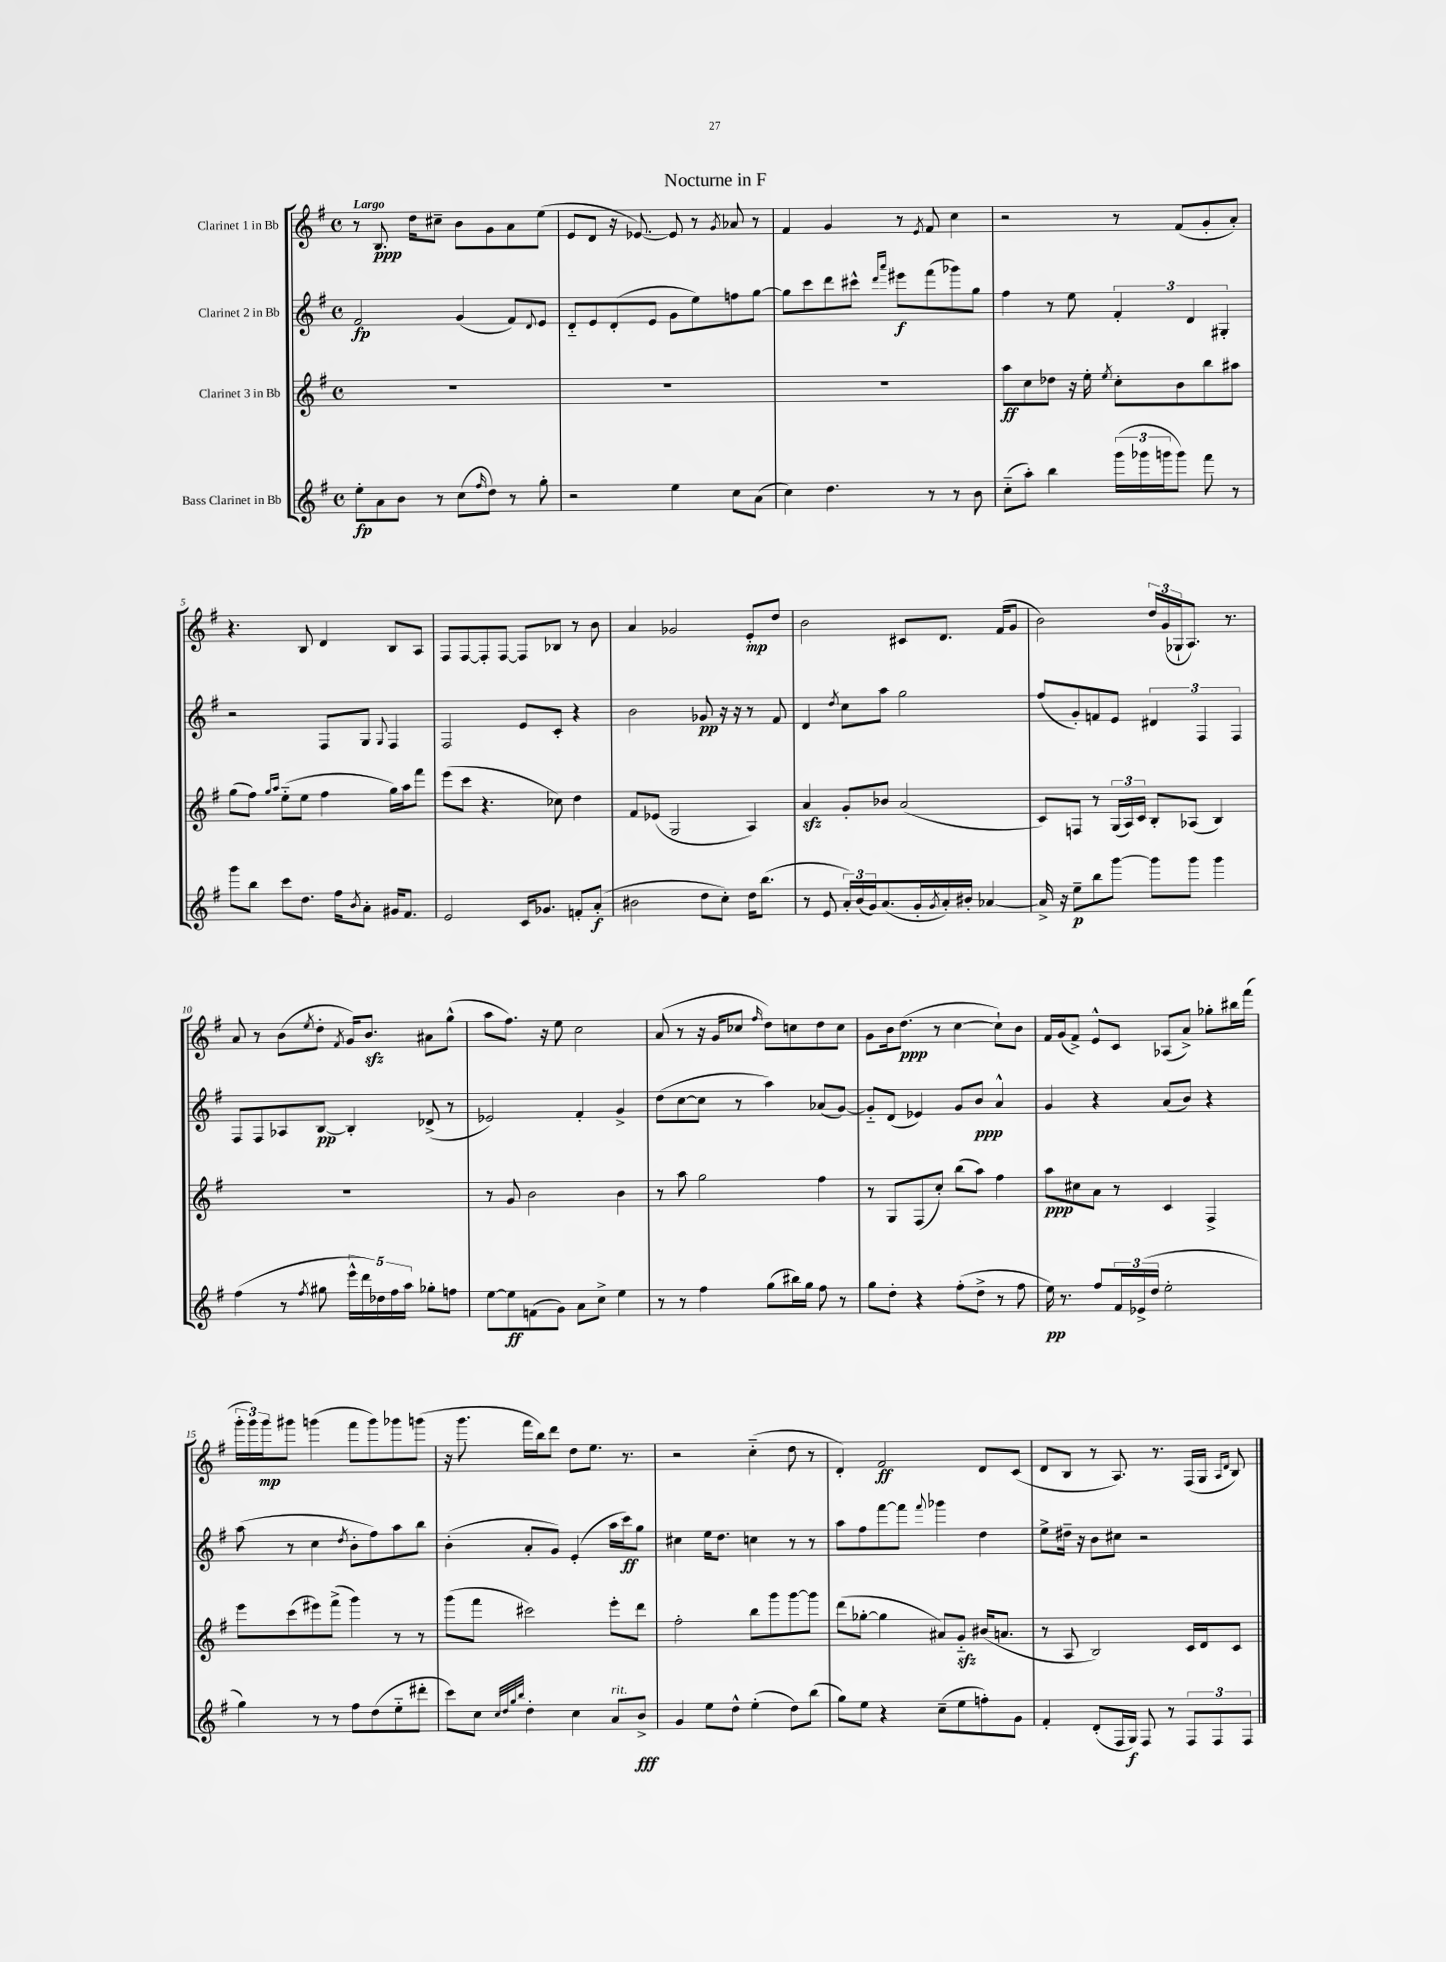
\header { title = "Nocturne in F" }
<<
\new StaffGroup <<
\new Staff = "s0" \with { instrumentName = "Clarinet 1 in Bb" } {
    \clef treble \key g \major \defaultTimeSignature \time 4/4 \tempo "Largo"
    r8 b8.\ppp d''16 cis''8-- b'8 g'8 a'8 e''8( |
    e'8 d'8 r16 ees'8.~) ees'8 r8 \acciaccatura { g'8 } aes'8 r8 |
    fis'4 g'4 r8 \acciaccatura { e'8 } fis'8 c''4 |
    r2 r8 fis'8( g'8-. a'8-.) |
    r4. b8 d'4 b8 a8 |
    fis8 fis8~ fis8-. fis8~ fis8 bes8 r8 b'8 |
    a'4 ges'2 e'8-.\mp d''8 |
    b'2 cis'8 d'8. fis'16( g'8 |
    b'2) \tuplet 3/2 { d''16 g'16( ges16-! } a8.) r8. |
    a'8 r8 b'8( \acciaccatura { e''8 } d''8-. \acciaccatura { fis'8 } g'16) b'8.\sfz ais'8 g''8-^( |
    a''8 fis''8.) r16 e''8 c''2 |
    a'8( r8 r16 g'16 ces''8 \grace { fis''16 } d''8) c''8 d''8 c''8 |
    g'8 b'16 d''8.\ppp( r8 c''4~ c''8-!) b'8 |
    fis'16 g'16( fis'8->) e'8-^ c'8 aes8( a'8->) ges''8-. bis''16 fis'''16( |
    \tuplet 3/2 { g'''16-. g'''16) g'''16\mp } gis'''8 g'''4( fis'''8 g'''8) ges'''8 g'''8( |
    r16 g'''8. fis'''16 b''16) d'''8 d''8 e''8. r8. |
    r2 c''4-_( d''8 r8 |
    d'4-.) fis'2\ff d'8 c'8( |
    d'8 b8 r8 a8.) r8. fis16( g16 \grace { a16 d'16 } b8) \bar "|." |
}
\new Staff = "s1" \with { instrumentName = "Clarinet 2 in Bb" } {
    \clef treble \key g \major \defaultTimeSignature \time 4/4
    fis'2\fp g'4( fis'8) \appoggiatura { d'8 } e'8 |
    d'8-_ e'8 d'8-.( e'8 g'8 e''8) f''8 g''8~ |
    g''8 c'''8 d'''8 cis'''8-^ \grace { d'''16 a'''16 } eis'''8\f fis'''8( ges'''8) g''8 |
    fis''4 r8 e''8 \tuplet 3/2 { fis'4-. d'4 gis4-. } |
    r2 fis8 g8 \appoggiatura { g8 } fis4 |
    fis2 e'8 c'8-. r4 |
    b'2 ges'8\pp r16 r16 r8 fis'8 |
    d'4 \acciaccatura { d''8 } c''8 a''8 g''2 |
    fis''8( g'8-.) f'8 e'8 \tuplet 3/2 { dis'4 fis4 fis4 } |
    fis8 fis8 aes8 b8~\pp b4-. des'8->( r8 |
    ees'2) fis'4-. g'4-> |
    d''8( c''8~ c''8 r8 a''4) aes'8( g'8~) |
    g'8-_ d'8( ees'4) g'8 b'8\ppp a'4-^ |
    g'4 r4 a'8( b'8) r4 |
    a''8( r8 c''4 \acciaccatura { d''8 } b'8-. fis''8) a''8 b''8 |
    b'4-.( a'8-. g'8) e'4-.( a''16 c'''16\ff) g''8 |
    cis''4 e''16 d''8. c''4 r8 r8 |
    a''8 fis''8 fis'''8~ fis'''8 \appoggiatura { fis'''8 } ges'''4 d''4 |
    e''8-> dis''16-- r16 b'8 cis''8 r2 \bar "|." |
}
\new Staff = "s2" \with { instrumentName = "Clarinet 3 in Bb" } {
    \clef treble \key g \major \defaultTimeSignature \time 4/4
    R1 |
    R1 |
    R1 |
    a''8\ff c''8 des''8 r16 e''16-. \acciaccatura { e''8 } c''8-. b'8 b''8 ais''8 |
    g''8( fis''8) \grace { g''16 a''16 } e''8-_( e''8 fis''4 g''16) a''16 fis'''8 |
    e'''8( c'''8 r4. ces''8) d''4 |
    fis'8 ees'8( g2 a4) |
    a'4\sfz g'8-. bes'8 a'2( |
    c'8) f8 r8 \tuplet 3/2 { g16( a16) c'16 } b8-. aes8( b4) |
    R1 |
    r8 g'8 b'2 b'4 |
    r8 a''8 g''2 fis''4 |
    r8 g8 fis8( c''8-.) b''8( a''8) fis''4 |
    a''8\ppp cis''8 a'8 r8 c'4 fis4-> |
    e'''8 c'''8( eis'''8) fis'''8->( g'''4) r8 r8 |
    g'''8( fis'''8 cis'''2) e'''8-. d'''8 |
    fis''2-. b''8 g'''8 g'''8~ g'''8 |
    d'''8( ges''8~-. ges''4 ais'8) g'8-_\sfz bis'16( a'8. |
    r8 a8 b2) c'16 d'16 c'8 \bar "|." |
}
\new Staff = "s3" \with { instrumentName = "Bass Clarinet in Bb" } {
    \clef treble \key g \major \defaultTimeSignature \time 4/4
    e''8-.\fp a'8 b'8 r8 c''8( \grace { fis''16 } d''8) r8 g''8-. |
    r2 e''4 c''8 a'8( |
    c''4) d''4. r8 r8 b'8 |
    c''8-_( a''8-.) b''4 \tuplet 3/2 { g'''16( ges'''16 g'''16 } g'''8) fis'''8 r8 |
    g'''8 b''8 c'''8 d''8. fis''16 \acciaccatura { b'8 } a'8-. gis'16 fis'8. |
    e'2 c'16 ges'8. f'8-. a'8-.\f( |
    bis'2 d''8 c''8-.) d''16 b''8.( |
    r8 e'8 \tuplet 3/2 { a'16-.) b'16( g'16) } a'8.( g'16-. \acciaccatura { g'8 } a'16-.) bis'16-. aes'4~ |
    aes'16-> r16 e''8--\p b''8 g'''8~ g'''8 g'''8 g'''4 |
    fis''4( r8 \acciaccatura { fis''8 } gis''8 \tuplet 5/4 { e'''16-^ d'''16) des''16 fis''16 a''16 } ges''8-. f''8 |
    e''8~ e''8\ff f'8( g'8) a'8 c''8-> e''4 |
    r8 r8 fis''4 g''8( bis''16) g''16 fis''8 r8 |
    g''8 d''8-. r4 fis''8-.( d''8-> r8 fis''8 |
    e''16\pp) r8. fis''8 \tuplet 3/2 { fis'16 ees'16->( d''16 } e''2-. |
    g''4) r8 r8 fis''8 d''8( e''8-_ dis'''8-. |
    c'''8) c''8 \grace { c''32 d''32 g''32 b''32 } d''4-. c''4 a'8^\markup { \italic "rit." } b'8->\fff |
    g'4 e''8 d''8-^ e''4-.( d''8) b''8( |
    g''8) e''8 r4 c''8--( e''8 f''8-.) g'8 |
    fis'4-. d'8-.( fis16 g16\f) fis8 r8 \tuplet 3/2 { fis8 fis8 fis8 } \bar "|." |
}
>>
>>
